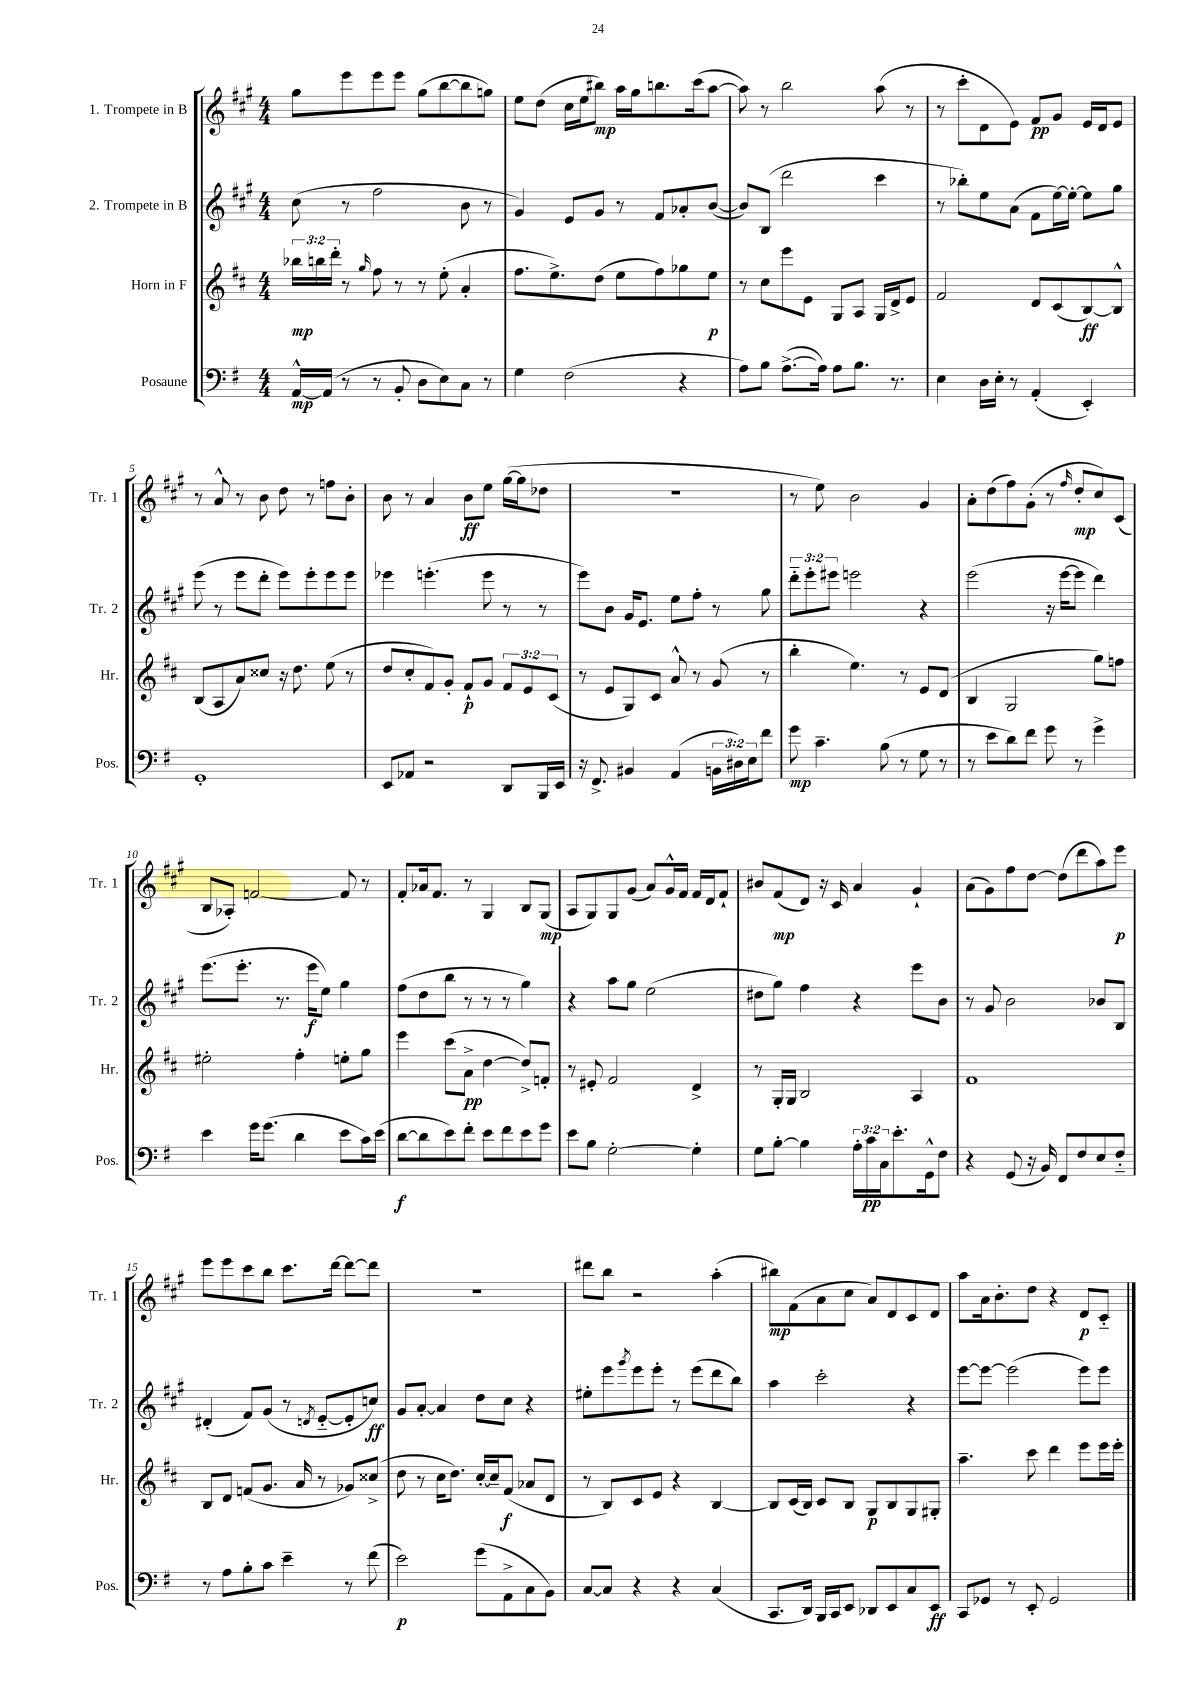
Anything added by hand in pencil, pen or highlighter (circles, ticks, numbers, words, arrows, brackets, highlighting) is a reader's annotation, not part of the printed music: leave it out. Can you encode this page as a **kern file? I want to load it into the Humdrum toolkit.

**kern	**kern	**kern	**kern
*staff4	*staff3	*staff2	*staff1
*clefF4	*clefG2	*clefG2	*clefG2
*k[f#]	*k[f#c#]	*k[f#c#g#]	*k[f#c#g#]
*M4/4	*M4/4	*M4/4	*M4/4
[16AA^^/LL	24bb-\LL	(8cc#\	8gg#\L
.	24bb\	.	.
(16AA/]JJ	.	.	.
.	24ddd'\JJ	.	.
8r	8r	8r	8eee\
.	16qqgg/	.	.
8r	8ff#\	2ff#\	8eee\
8BB'/	8r	.	8eee\J
8D\L	8r	.	(8gg#\L
8E\)	(8ee'\	.	[8bb\
8C\J	4a'/	8b\	8bb\]
8r	.	8r	8gg\J)
=	=	=	=
4G\	8.ff#\L	4g#/)	8ee\L
.	.	.	(8dd\J
.	8.ee^\)	.	.
(2F#\	.	8e/L	16cc#\LL
.	.	.	16ee\J
.	(8dd\J	8g#/J	8bb#\J)
.	8ee\L	8r	16aa\LL
.	.	.	16gg#\J
.	8ff#\)	8f#/L	8.bb\
4r	8gg-\	8a-'/	.
.	.	.	(16ccc#\k
.	8ee\J	([8b/J	[8aa\J
=	=	=	=
8A\L)	8r	8b/]L)	8aa\])
8B\J	8cc#\L	(8B/J	8r
([8.A^\L	8eee\	2ddd\	2bb\
.	8e\J	.	.
16A\]Jk)	.	.	.
8A\L	8G/L	.	.
8.B\J	8A/J	.	.
.	16G/LL	4ccc#\	(8aa\
8.r	16d^/J	.	.
.	8e/J	.	8r
=	=	=	=
4E\	2f#/	8r	8r
.	.	8bb-'\L)	8ccc#'\L
16D\LL	.	8ee\	8d\
16E'\JJ	.	.	.
8r	.	(8a\J	8e\J)
(4AA'/	8d/L	8f#\L	8f#/L
.	(8c#/	[16ee\L)	8g#/J
.	.	16ee'\_JJ	.
4EE'/)	[8B/)	8ee\]L	16e/LL
.	.	.	16d/J
.	8B^^/]J	8gg#\J	8e/J
=	=	=	=
1GG'	(8B/L	(8eee\	8r
.	8A/	8r	8a^^/
.	8a/)	8eee\L	8r
.	8cc##/J	8ddd'\J	8b\
.	16r	8eee\L)	8dd\
.	8.dd\	.	.
.	.	8eee'\	8r
.	(8ee\	8eee\	8ff\L
.	8r	8eee\J	8b'\J
=	=	=	=
8EE/L	8dd/L	4eee-\	8b\
8AA-/J	8cc#'/	.	8r
2r	8f#/)	(4.eee'\	4a/
.	8g'/J	.	.
.	8f#`/L	.	8b\L
.	8g/J	8eee\	8ee\J
8DD/L	12f#/L	8r	([16gg#\LL
.	.	.	16gg#\]J
.	12e/	.	.
16BBB/L	.	8r	8dd-\J
.	(12c#/J	.	.
16EE/JJ	.	.	.
=	=	=	=
16r	8r	8eee\L)	1r
8.FF#^/	.	.	.
.	8e/L	8b\J	.
4BB#/	8G/)	16g#/LK	.
.	.	8.e/J	.
.	8c#/J	.	.
(4AA/	8a^^/	8ee\L	.
.	8r	8ff#'\J	.
24BB\LL	(8g/	8r	.
24D#\)	.	.	.
24E\J	.	.	.
8f#\J	8r	8gg#\	.
=	=	=	=
8g\	4bb'\	12ddd'~\L	8r
.	.	12eee'\	.
4.c~\	.	.	8ee\)
.	.	12eee#\J	.
.	4.ee\)	2eee\	2b\
(8B\	.	.	.
8r	8r	.	.
8G\	8e/L	4r	4g#/
8r	(8d/J	.	.
=	=	=	=
8r	4B/	(2eee\	8a'\L
8e\L	.	.	(8dd\
8d\)	2G/	.	8ff#\)
8f#\J	.	.	(8g#'\J
8g\	.	16r	8r
.	.	[16eee\LK	.
.	.	.	16qqff#/
8r	.	8eee\]J	8dd'/L
4g^\	8gg\L)	4ddd\)	8cc#/)
.	8ff\J	.	(8c#/J
=	=	=	=
4e\	2ee#'\	(8.eee\L	8B/L
.	.	.	8A-'/J)
.	.	8.eee'\J	.
16g\LK	.	.	[2f/
(8.g\J	.	.	.
.	.	8.r	.
4d\	4ff#'\	.	.
.	.	16eee\LK	.
.	.	8ee\J)	.
8e\L	8ee'\L	4gg#\	8f/]
16c\L)	8gg\J	.	8r
(16e\JJ	.	.	.
=	=	=	=
[8d\L	4eee\	(8ff#\L	8f#'/L
8d\]	.	8dd\	16a-/k
.	.	.	8.f#/J
8e\)	(8ccc#\L	8bb\J	.
8f#'\J	8a^\J	8r	8r
8e\L	[4dd\	8r	4G#/
8f#\	.	8r	.
8e\	8dd^/]L)	4gg#\)	8B/L
8g\J	8f'/J	.	(8G#/J
=	=	=	=
8e\L	8r	4r	8A/L
8B\J	8e#'/	.	8G#/)
[2G'\	2f#/	8aa\L	8G#/
.	.	8gg#\J	(8g#/J
.	.	(2ee\	8a/L)
.	.	.	16g#^^/L
.	.	.	16f#/JJ
4G'\]	4d^/	.	16f#/LL
.	.	.	16d/J
.	.	.	8f#`/J
=	=	=	=
8G\L	8r	8dd#\L	8b#/L
[8B'\J	16G'/LL	8gg#\J)	(8f#/
.	16G/JJ	.	.
4B\]	2B/	4ff#\	8d/J)
.	.	.	16r
.	.	.	16c#/
24A'\LL	.	4r	4a/
24c\	.	.	.
24C\J	.	.	.
8.e'\	.	.	.
.	4A/	8eee\L	4g#`/
16GG^^\k	.	.	.
8F#\J	.	8b\J	.
=	=	=	=
4r	1f#	8r	(8a\L
.	.	8g#/	8g#\)
(8GG/	.	2b\	8ff#\
16r	.	.	[8dd\J
16BB/)	.	.	.
8FF#/L	.	.	(8dd\]L
8F#/	.	.	8ddd\
8E/	.	8b-/L	8aa\)
8F#'~/J	.	8B/J	8eee\J
=	=	=	=
8r	8B/L	(4d#'/	8eee\L
8A\L	8d/J	.	8eee\
8B'\	(8f/L	8f#/L)	8ccc#\
8c\J	8.g/J	(8g#/J	8bb\J
4e~\	.	8r	8.ccc#\L
.	16a/	.	.
.	.	8qd/	.
.	8r	[8e'~/L	.
.	.	.	[16ddd\Jk
8r	8g-/L)	8e'/]	8ddd\_L
(8f#\	(8cc##^/J	8cc/J)	8ddd\]J
=	=	=	=
2e\)	8dd\	8g#/L	1r
.	8r	[8a'/J	.
.	16cc#\LK	4a/]	.
.	8.dd\J)	.	.
(8g\L	[16cc#'/LL	8dd\L	.
.	16cc#~/]J	.	.
8AA^\	(8f#/J	8cc#\J	.
8C\	8a-/L	4r	.
8BB\J)	8d/J	.	.
=	=	=	=
[8C/L	8r	8ee#'\L	8ddd#\L
8C/]J	8B/L)	8eee\	8bb\J
.	.	8qggg#/	.
4r	8c#/	8eee\	2r
.	8e/J	8eee'\J	.
4r	4r	8r	.
.	.	(8eee\L	.
(4C/	[4B/	8ddd\	(4aa'\
.	.	8bb\J)	.
=	=	=	=
8.CC/L	8B/]L	4aa\	8bb#\L)
.	(16c#/L	.	(8f#\
16DD/Jk)	16B/JJ)	.	.
16BBB/LL	8c#/L	2ccc#'\	8a\
16CC/J	.	.	.
8EE/J	8B/J	.	8cc#\J
8DD-/L	8G/L	.	8a/L)
8EE/	8B/	.	8d/
8C/	8G/	4r	8c#/
8EE/J	8G#'/J	.	8d/J
=	=	=	=
8CC/L	4.aa~\	[8eee\L	8aa\L
8GG-/J	.	8eee\_J	16a\k
.	.	.	8.b'\
8r	.	(2eee\]	.
8EE'/	8ccc#\	.	8dd\J
2GG-/	4ddd\	.	4r
.	8eee\L	8eee\L)	8d/L
.	16eee\L	8eee\J	8c#'~/J
.	16eee'\JJ	.	.
==	==	==	==
*-	*-	*-	*-
